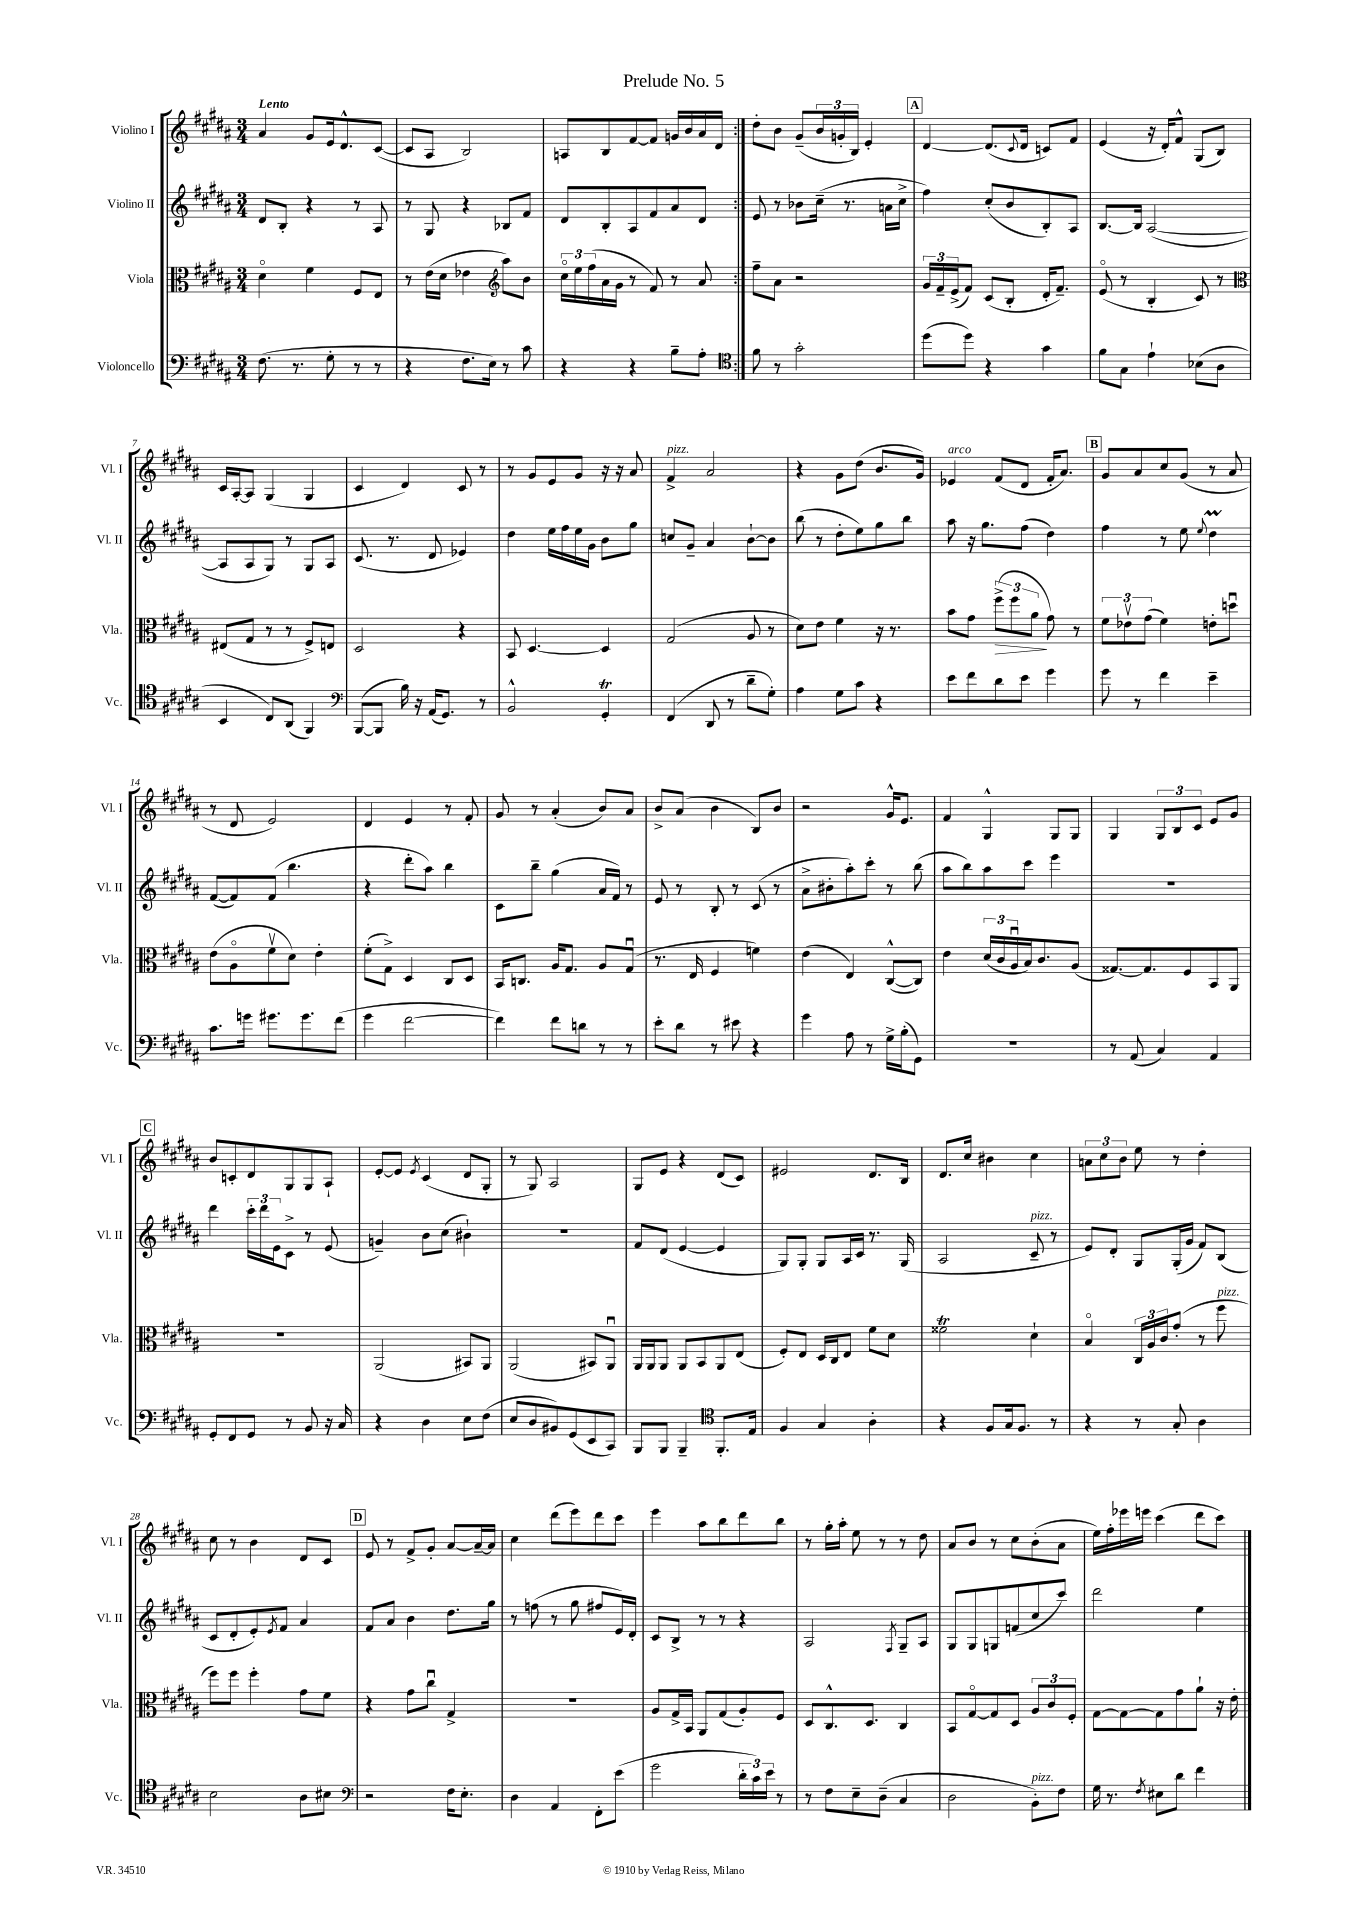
\header { title = "Prelude No. 5" }
<<
\new StaffGroup <<
\new Staff = "s0" \with { instrumentName = "Violino I" shortInstrumentName = "Vl. I" } {
    \clef treble \key b \major \numericTimeSignature \time 3/4 \tempo "Lento"
    \repeat volta 2 { ais'4 gis'8 e'16 dis'8.-^ cis'8~( |
    cis'8 ais8 b2) |
    a8 b8 fis'8~ fis'8 g'16 b'16 ais'16 dis'16 | }
    dis''8-. b'8 gis'8--( \tuplet 3/2 { b'16 g'16-. b16) } e'4-. |
    \mark \markup { \box "A" } dis'4~ dis'8.( \appoggiatura { cis'8 } dis'16 c'8) fis'8 |
    e'4( r16 dis'16-.) fis'8-^ gis8( b8) |
    cis'16 ais16~-. ais8 gis4( gis4 |
    cis'4 dis'4) cis'8 r8 |
    r8 gis'8 e'8 gis'8 r16 r16 ais'8 |
    fis'4->^\markup { \italic "pizz." } ais'2 |
    r4 gis'8 dis''8( b'8. gis'16) |
    ees'4^\markup { \italic "arco" } fis'8( dis'8 fis'16-. ais'8.) |
    \mark \markup { \box "B" } gis'8 ais'8 cis''8 gis'8( r8 ais'8 |
    r8 dis'8 e'2) |
    dis'4 e'4 r8 fis'8-. |
    gis'8 r8 ais'4-.( b'8) ais'8 |
    b'8-> ais'8( b'4 b8) b'8 |
    r2 gis'16-^ e'8. |
    fis'4 gis4-^ gis8 gis8 |
    gis4 \tuplet 3/2 { gis8 b8 cis'8 } e'8 gis'8 |
    \mark \markup { \box "C" } b'8 c'8-. dis'8 gis8 gis8 ais8-! |
    e'8~-. e'8 \acciaccatura { e'8 } cis'4( dis'8 gis8-. |
    r8 gis8) ais2 |
    gis8 e'8 r4 dis'8( cis'8) |
    eis'2 dis'8. b16 |
    dis'8. cis''16 bis'4 cis''4 |
    \tuplet 3/2 { a'8 cis''8 b'8 } e''8 r8 dis''4-. |
    cis''8 r8 b'4 dis'8 cis'8 |
    \mark \markup { \box "D" } e'8 r8 fis'8-> gis'8-. ais'8~ ais'16~-- ais'16 |
    cis''4 dis'''8( e'''8) dis'''8 cis'''8 |
    e'''4 ais''8 b''8 dis'''8 b''8 |
    r8 gis''16-. ais''16-. e''8 r8 r8 dis''8 |
    ais'8 b'8 r8 cis''8 b'8-.( ais'8 |
    e''16) fis''16-. ees'''16 e'''16 cis'''4( dis'''8 cis'''8) \bar "|." |
}
\new Staff = "s1" \with { instrumentName = "Violino II" shortInstrumentName = "Vl. II" } {
    \clef treble \key b \major \numericTimeSignature \time 3/4
    \repeat volta 2 { dis'8 b8-. r4 r8 ais8 |
    r8 gis8 r4 bes8 fis'8 |
    dis'8 b8-. ais8 fis'8 ais'8 dis'8 | }
    e'8 r8 bes'8 cis''16--( r8. a'16 cis''16-> |
    \mark \markup { \box "A" } fis''4) cis''8-.( b'8 b8-.) ais8 |
    b8.~ b16 ais2~( |
    ais8 ais8 gis8) r8 gis8 ais8 |
    cis'8.( r8. dis'8 ees'4) |
    dis''4 e''16 fis''16 e''16 gis'16 b'8 gis''8 |
    c''8 gis'8-- ais'4 b'8~-! b'8 |
    b''8( r8 dis''8-. e''8) gis''8 b''8 |
    ais''8 r16 gis''8. fis''8( dis''4) |
    \mark \markup { \box "B" } fis''4 r8 e''8 \appoggiatura { e''8 } dis''4\prall |
    fis'8~( fis'8) fis'8( b''4. |
    r4 dis'''8-. ais''8) b''4 |
    cis'8 b''8-- gis''4( ais'16 fis'16) r8 |
    e'8 r8 b8-. r8 cis'8( r8 |
    ais'8-> bis'8-. ais''8-.) cis'''8-. r8 b''8( |
    ais''8 b''8) ais''8 cis'''8 e'''4 |
    R2. |
    \mark \markup { \box "C" } dis'''4 \tuplet 3/2 { cis'''16-. dis'''16 e'16 } cis'8-> r8 e'8( |
    g'4--) b'8 cis''8( bis'4-!) |
    R2. |
    fis'8 dis'8( e'4~ e'4 |
    gis8) gis8-. gis8 ais16 cis'16 r8. gis16( |
    ais2 cis'8--^\markup { \italic "pizz." } r8 |
    e'8) dis'8-. gis8 gis16-.( gis'16 fis'8) b8( |
    cis'8 dis'8-. e'8-.) \acciaccatura { e'8 } fis'8 ais'4 |
    \mark \markup { \box "D" } fis'8 ais'8 b'4 dis''8. gis''16 |
    r8 f''8( r8 gis''8 fis''8 e'16) dis'16-. |
    cis'8 b8-> r8 r8 r4 |
    ais2 \acciaccatura { fis8 } gis8-- ais8 |
    gis8 gis8 g8 f'8( cis''8 cis'''8) |
    dis'''2 e''4 \bar "|." |
}
\new Staff = "s2" \with { instrumentName = "Viola" shortInstrumentName = "Vla." } {
    \clef alto \key b \major \numericTimeSignature \time 3/4
    \repeat volta 2 { dis'4\flageolet fis'4 fis8 e8 |
    r8 e'16( dis'16 ees'4 \clef treble ais''8) b'8 |
    \tuplet 3/2 { cis''16\flageolet e''16 fis''16( } ais'16 gis'16 r8 fis'8) r8 ais'8 | }
    fis''8-- ais'8 r2 |
    \mark \markup { \box "A" } \tuplet 3/2 { gis'16 fis'16-- e'16->( } fis'8) cis'8( b8-. dis'16-. fis'8.--) |
    e'8\flageolet( r8 b4-. cis'8) r8 |
    \clef alto eis8( gis8 r8 r8 fis8->) e8 |
    dis2 r4 |
    b,8 dis4.~ dis4 |
    gis2( ais8 r8 |
    dis'8) e'8 fis'4 r16 r8. |
    b'8 gis'8 \tuplet 3/2 { fis''8->\>( fis''8 ais'8\! } gis'8) r8 |
    \mark \markup { \box "B" } \tuplet 3/2 { fis'8 ees'8\upbow gis'8( } fis'4) e'8-. d''8\downbow |
    e'8( ais8\flageolet fis'8\upbow dis'8) e'4-. |
    fis'8-.( gis8->) dis4 cis8 dis8 |
    b,16 c8. ais16 gis8. ais8 gis8\downbow( |
    r8. e16 fis4 f'4) |
    e'4( e4) cis8~-^( cis8) |
    e'4 \tuplet 3/2 { dis'16( cis'16 ais16\downbow } b16) cis'8. ais8( |
    gisis8.~) gisis8. fis8 b,8 ais,8 |
    \mark \markup { \box "C" } R2. |
    ais,2( bis,8) ais,8 |
    ais,2( bis,8) ais,8\downbow |
    ais,16 ais,16 ais,8 ais,8 b,8 ais,8 e8( |
    fis8-.) e8 dis16 cis16 e8 fis'8 dis'8 |
    fisis'2\trill dis'4-! |
    b4\flageolet \tuplet 3/2 { cis16 ais16 cis'16 } gis'8-.( r8 fis''8^\markup { \italic "pizz." } |
    fis''8) fis''8 fis''4-. gis'8 fis'8 |
    \mark \markup { \box "D" } r4 gis'8 cis''8\downbow gis4-> |
    R2. |
    ais8 gis16-> b,16 ais,8 gis8( ais8-.) fis8 |
    dis8 cis8.-^ dis8. cis4 |
    b,8 gis8~\flageolet gis8 dis8 \tuplet 3/2 { ais8 cis'8 fis8-. } |
    gis8~ gis8~ gis8 gis'8 ais'8-! r16 e'16-. \bar "|." |
}
\new Staff = "s3" \with { instrumentName = "Violoncello" shortInstrumentName = "Vc." } {
    \clef bass \key b \major \numericTimeSignature \time 3/4
    \repeat volta 2 { fis8.( r8. gis8-. r8 r8 |
    r4 fis8. e16) r8 cis'8 |
    r4 r4 b8-- ais8-. | }
    \clef tenor fis'8 r8 gis'2-. |
    \mark \markup { \box "A" } dis''8( dis''8) r4 gis'4 |
    fis'8 gis8 e'4-! bes8( ais8 |
    b,4 cis8) ais,8( fis,4) |
    \clef bass b,,8~( b,,8 b16) r16 ais,16( gis,8.) r8 |
    b,2-^ gis,4-.\trill |
    fis,4( dis,8 r8 dis'8-- gis8-.) |
    ais4 gis8 cis'8 r4 |
    e'8 fis'8 dis'8 e'8 gis'4 |
    \mark \markup { \box "B" } gis'8 r8 fis'4 e'4-- |
    cis'8. g'16 gis'8. gis'8. fis'8( |
    gis'4 fis'2~ |
    fis'4) fis'8 d'8 r8 r8 |
    e'8-. dis'8 r8 eis'8 r4 |
    gis'4 ais8 r8 gis16-> b16-.( gis,8) |
    R2. |
    r8 ais,8( cis4) ais,4 |
    \mark \markup { \box "C" } gis,8-. fis,8 gis,8 r8 b,8 r16 cis16 |
    r4 dis4 e8 fis8( |
    e8 dis8 bis,8) gis,8( e,8 cis,8) |
    b,,8 b,,8 b,,4-- \clef tenor fis,8.-. e16 |
    fis4 gis4 ais4-. |
    r4 fis8 gis16 fis8. r8 |
    r4 r8 gis8-. ais4 |
    b2 ais8 bis8 |
    \mark \markup { \box "D" } \clef bass r2 fis16 e8.-. |
    dis4 ais,4 fis,8-. e'8( |
    gis'2 \tuplet 3/2 { dis'16-. cis'16) e'16 } r8 |
    r8 fis8 e8-- dis8--( cis4 |
    dis2 b,8-.^\markup { \italic "pizz." }) fis8 |
    gis16 r8. \acciaccatura { fis8 } eis8 dis'8 fis'4 \bar "|." |
}
>>
>>
